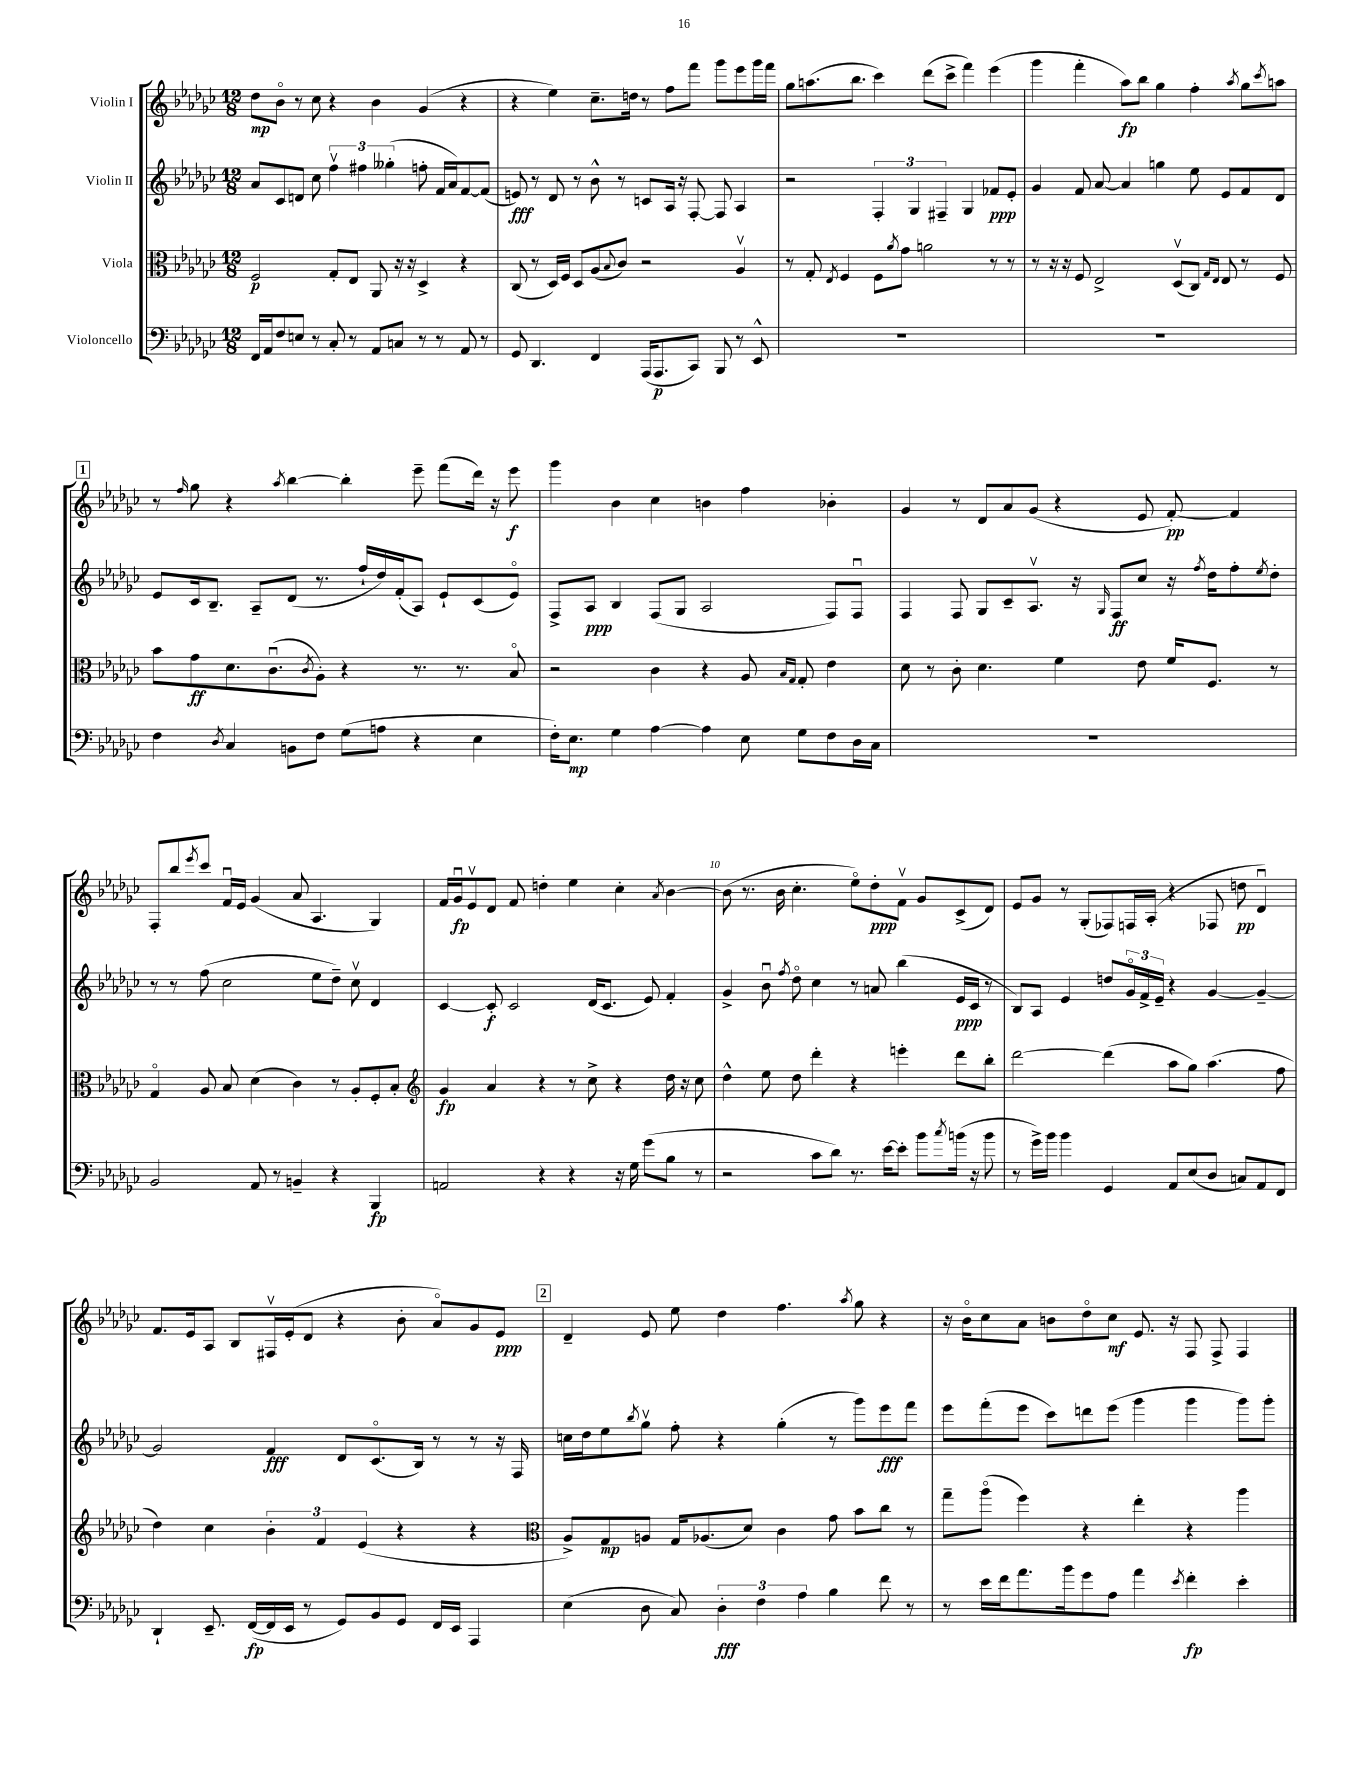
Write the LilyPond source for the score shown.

<<
\new StaffGroup <<
\new Staff = "s0" \with { instrumentName = "Violin I" } {
    \clef treble \key ges \major \numericTimeSignature \time 12/8
    des''8\mp bes'8\flageolet r8 ces''8 r4 bes'4 ges'4( r4 |
    r4 ees''4) ces''8.-- d''16 r8 f''8 f'''8 ges'''8 ees'''8 ges'''16 f'''16 |
    ges''8 a''8.( bes''8. ces'''4) des'''8( ces'''8-> f'''4) ees'''4( |
    ges'''4 f'''4-. aes''8\fp) bes''8 ges''4 f''4-. \acciaccatura { aes''8 } ges''8 \acciaccatura { ces'''8 } a''8 |
    \mark \markup { \box "1" } r8 \grace { f''16 } ges''8 r4 \acciaccatura { aes''8 } bes''4~ bes''4-. ees'''8-- f'''8( des'''16) r16 ees'''8\f |
    ges'''4 bes'4 ces''4 b'4 f''4 bes'4-. |
    ges'4 r8 des'8 aes'8 ges'8( r4 ees'8 f'8~-.\pp) f'4 |
    f8-. bes''8 \acciaccatura { ees'''8 } ces'''8 f'16\downbow ees'16 ges'4( aes'8 aes4. ges4) |
    f'16 ges'16\downbow\fp ees'8\upbow des'8 f'8 d''4-. ees''4 ces''4-. \acciaccatura { aes'8 } bes'4~ |
    bes'8( r8. bes'16 ces''4.-. ees''8\flageolet) des''8-.\ppp f'8\upbow ges'8 ces'8->( des'8) |
    ees'8 ges'8 r8 ges8-.( fes8) f16 aes16-.( r4 fes8 d''8\pp des'4\downbow) |
    f'8. ees'16 aes8 bes8 fis16\upbow ees'16-.( des'8 r4 bes'8-. aes'8\flageolet) ges'8 ees'8\ppp |
    \mark \markup { \box "2" } des'4-- ees'8 ees''8 des''4 f''4. \acciaccatura { aes''8 } ges''8 r4 |
    r16 bes'16\flageolet ces''8 aes'8 b'8 des''8\flageolet ces''8\mf ees'8. r16 f8 f8-> f4 \bar "|." |
}
\new Staff = "s1" \with { instrumentName = "Violin II" } {
    \clef treble \key ges \major \numericTimeSignature \time 12/8
    aes'8 ces'8 d'8 ces''8 \tuplet 3/2 { f''4\upbow fis''4 geses''4-.( } f''8-. f'16 aes'16) f'8~ f'8( |
    e'8\fff) r8 des'8 r8 bes'8-^ r8 c'8 aes16 r16 f8~-. f8 aes4 |
    r2 \tuplet 3/2 { f4-. ges4 fis4-- } ges4 fes'8\ppp ees'8-. |
    ges'4 f'8 aes'8~ aes'4 g''4 ees''8 ees'8 f'8 des'8 |
    \mark \markup { \box "1" } ees'8 ces'16 bes8.-- aes8-- des'8( r8. f''16-! des''16) f'16-.( aes8) ees'8-! ces'8( ees'8\flageolet) |
    f8-> aes8\ppp bes4 f8( ges8 aes2 f8) f8\downbow |
    f4 f8 ges8 ces'8-- aes8.\upbow r16 \grace { ges16 } f8\ff ces''8 r16 \acciaccatura { f''8 } des''16 f''8-. \acciaccatura { ees''8 } des''8-. |
    r8 r8 f''8( ces''2 ees''8 des''8--) ces''8\upbow des'4 |
    ces'4~ ces'8-.\f ces'2 des'16( ces'8. ees'8) f'4-. |
    ges'4-> bes'8\downbow \acciaccatura { f''8 } des''8\flageolet ces''4 r8 a'8 bes''4( ees'16\ppp ces'16 r8 |
    bes8) aes8 ees'4 d''8 \tuplet 3/2 { ges'16\flageolet f'16-> ees'16-- } r4 ges'4~ ges'4~-- |
    ges'2 f'4\fff des'8 ces'8.\flageolet( bes16) r8 r8 r16 f16 |
    \mark \markup { \box "2" } c''16 des''16 ees''8 \acciaccatura { bes''8 } ges''8\upbow f''8-. r4 ges''4-.( r8 ges'''8) ees'''8\fff f'''8 |
    ees'''8 f'''8-.( ees'''8 ces'''8) d'''8 ees'''8( ges'''4 ges'''4 ges'''8) ges'''8-. \bar "|." |
}
\new Staff = "s2" \with { instrumentName = "Viola" } {
    \clef alto \key ges \major \numericTimeSignature \time 12/8
    f2\p ges8-. ees8 aes,8 r16 r16 des4-> r4 |
    ces8( r8 des16) f16 des8 aes8( \appoggiatura { bes8 } ces'8) r2 aes4\upbow |
    r8 ges8-. \acciaccatura { ees8 } f4 f8 \acciaccatura { aes'8 } ges'8 a'2 r8 r8 |
    r8 r16 r16 f8 ees2-> des8\upbow( ces8) \grace { ges16 ees16 } ees8 r8 f8 |
    \mark \markup { \box "1" } bes'8 ges'8\ff des'8. ces'8.\downbow( \acciaccatura { ces'8 } aes8-.) r4 r8. r8. bes8\flageolet |
    r2 ces'4 r4 aes8 \grace { bes16 ges16 } ges8-. ees'4 |
    des'8 r8 ces'8-. des'4. f'4 ees'8 f'16 f8. r8 |
    ges4\flageolet aes8 bes8 des'4( ces'4) r8 aes8-. f8-. bes8-. |
    \clef treble ges'4\fp aes'4 r4 r8 ces''8-> r4 des''16 r16 ces''8 |
    des''4-^ ees''8 des''8 des'''4-. r4 e'''4-. des'''8 bes''8-. |
    des'''2~ des'''4( aes''8 ges''8) aes''4.( f''8 |
    des''4) ces''4 \tuplet 3/2 { bes'4-. f'4 ees'4( } r4 r4 |
    \mark \markup { \box "2" } \clef alto aes8->) ges8\mp a8 ges16 aes8.( des'8) ces'4 ges'8 bes'8 ces''8 r8 |
    ges''8-- aes''8\flageolet( f''4) r4 ees''4-. r4 aes''4 \bar "|." |
}
\new Staff = "s3" \with { instrumentName = "Violoncello" } {
    \clef bass \key ges \major \numericTimeSignature \time 12/8
    f,16 aes,16 f8 e8 r8 ces8-. r8 aes,8 c8 r8 r8 aes,8 r8 |
    ges,8 des,4. f,4 aes,,16( aes,,8.\p ces,8) bes,,8 r8 ees,8-^ |
    R1. |
    R1. |
    \mark \markup { \box "1" } f4 \acciaccatura { des8 } ces4 b,8 f8 ges8( a8 r4 ees4 |
    f16-.) ees8.\mp ges4 aes4~ aes4 ees8 ges8 f8 des16 ces16 |
    R1. |
    bes,2 aes,8 r8 b,4-- r4 bes,,4\fp |
    a,2 r4 r4 r16 ges16 ges'8( bes8 r8 |
    r2 ces'8 des'8) r8. ees'16~ ees'8-. bes'8 \acciaccatura { ces''8 } b'16( r16 b'8 |
    r8 ges'16->) bes'16 bes'4 ges,4 aes,8 ees8( des8 c8) aes,8 f,8 |
    des,4-! ees,8.-- f,16~\fp( f,16 ees,16 r8 ges,8) bes,8 ges,8 f,16 ees,16 aes,,4 |
    \mark \markup { \box "2" } ees4( des8 ces8) \tuplet 3/2 { des4-.\fff f4 aes4 } bes4 f'8 r8 |
    r8 ees'16 f'16 aes'8. bes'16 ges'8 aes8 aes'4 \acciaccatura { ees'8 } f'4-.\fp ees'4-. \bar "|." |
}
>>
>>
\layout { \context { \Score \override BarNumber.break-visibility = ##(#f #t #t) barNumberVisibility = #(every-nth-bar-number-visible 5) } }
